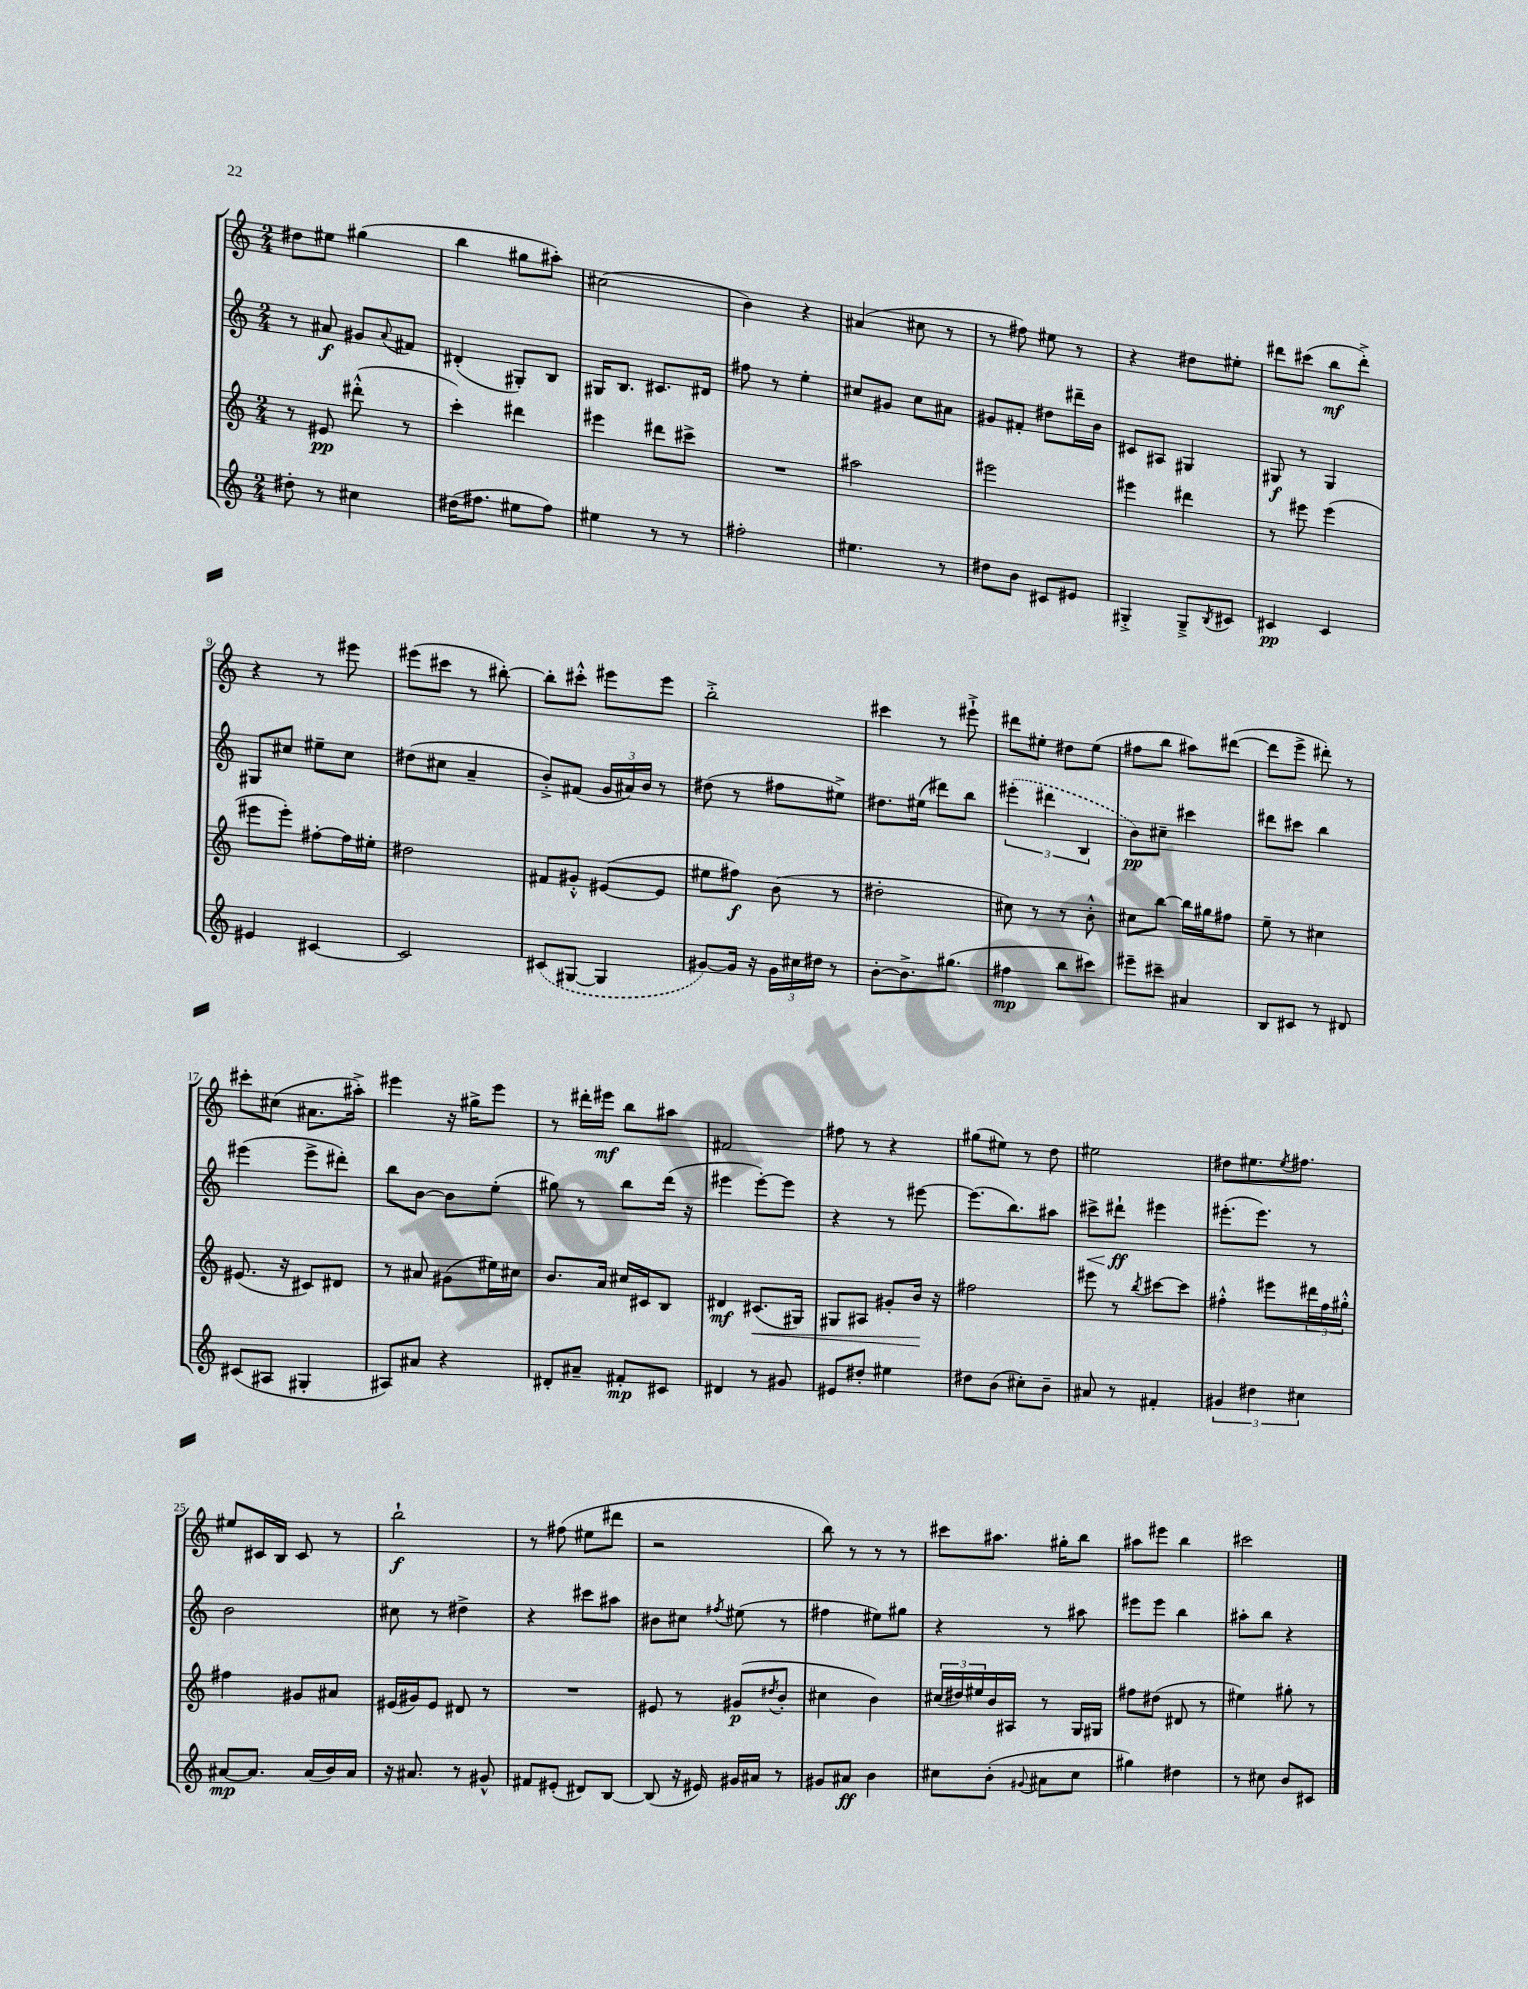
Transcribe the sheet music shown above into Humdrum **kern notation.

**kern	**dynam	**kern	**dynam	**kern	**dynam	**kern	**dynam
*part4	*part4	*part3	*part3	*part2	*part2	*part1	*part1
*staff4	*staff4	*staff3	*staff3	*staff2	*staff2	*staff1	*staff1
*clefG2	*	*clefG2	*	*clefG2	*	*clefG2	*
*k[]	*	*k[]	*	*k[]	*	*k[]	*
*M2/4	*	*M2/4	*	*M2/4	*	*M2/4	*
=1	=1	=1	=1	=1	=1	=1	=1
8dd#X'\	.	8r	.	8r	.	8dd#X\L	.
8r	.	8e#X/	pp	8a#X/	f	8ee#X\J	.
4cc#X\	.	(8ddd#X'^^\	.	8g#X/L	.	(4gg#X\	.
.	.	.	.	8qqa#/	.	.	.
.	.	8r	.	8f#X/J	.	.	.
=2	=2	=2	=2	=2	=2	=2	=2
(16dd#X\KL	.	4ccc'\)	.	(4d#X'/	.	4bb\	.
8.ff#X\J	.	.	.	.	.	.	.
8ee#X\L	.	4ddd#X\	.	8G#X'/L)	.	8gg#X\L	.
8ff#\J)	.	.	.	8B/J	.	8aa#X'\J)	.
=3	=3	=3	=3	=3	=3	=3	=3
4ee#X\	.	4eee#X\	.	16G#X/KL	.	(2cc#X\	.
.	.	.	.	8.B/J	.	.	.
8r	.	8ddd#X\L	.	8.c#X/L	.	.	.
8r	.	8ccc#X^\J	.	.	.	.	.
.	.	.	.	16d#X/Jk	.	.	.
=4	=4	=4	=4	=4	=4	=4	=4
2ff#X'\	.	2r	.	8ff#X\	.	4b\)	.
.	.	.	.	8r	.	.	.
.	.	.	.	4ee'\	.	4r	.
=5	=5	=5	=5	=5	=5	=5	=5
4.ee#X\	.	2aa#X\	.	8cc#X/L	.	(4a#X/	.
.	.	.	.	8g#X/J	.	.	.
.	.	.	.	8cc#\L	.	8cc#X\	.
8r	.	.	.	8a#X\J	.	8r	.
=6	=6	=6	=6	=6	=6	=6	=6
8dd#X\L	.	2eee#X\	.	8g#X/L	.	8r	.
8b\J	.	.	.	8f#X'/J	.	8ff#X\)	.
8c#X/L	.	.	.	8dd#X\L	.	8ee#X\	.
8e#X/J	.	.	.	16ddd#X~\L	.	8r	.
.	.	.	.	16b\JJ	.	.	.
=7	=7	=7	=7	=7	=7	=7	=7
4G#X'^/	.	4eee#X\	.	8c#X/L	.	4r	.
.	.	.	.	8A#X/J	.	.	.
8G#~^/L	.	4ddd#X\	.	4G#X/	.	8dd#X\L	.
8qB/	.	.	.	.	.	.	.
8c#X/J	.	.	.	.	.	8ee#X'\J	.
=8	=8	=8	=8	=8	=8	=8	=8
4c#X/	pp	8r	.	8G#X/	f	8ddd#X\L	.
.	.	8eee#X\	.	8r	.	(8ccc#X\J	.
4c#/	.	(4eee#\	.	4G#/	.	8bb\L	mf
.	.	.	.	.	.	8ddd#'^\J)	.
!!LO:LB:g=z
=9	=9	=9	=9	=9	=9	=9	=9
4e#X/	.	8eee#X\L	.	8G#X/L	.	4r	.
.	.	8eee#'\J)	.	8cc#X/J	.	.	.
[4c#X/	.	[8ff#X'\L	.	8ee#X~\L	.	8r	.
.	.	16ff#\L]	.	8cc#\J	.	8eee#X\	.
.	.	16ee#X'\JJ	.	.	.	.	.
=10	=10	=10	=10	=10	=10	=10	=10
2c#/]	.	2dd#X\	.	(8dd#X\L	.	(8eee#X\L	.
.	.	.	.	8cc#X\J	.	8ccc#X\J	.
.	.	.	.	4a~/	.	8r	.
.	.	.	.	.	.	[8bb#X'\)	.
=11	=11	=11	=11	=11	=11	=11	=11
(8c#X/L	.	8f#X/L	.	8b'^/L)	.	8bb#'\L]	.
[8G#X/J	.	8g#X'^^/J	.	(8f#X/J	.	8ccc#X'^^\J	.
4G#/]	.	([8e#X/L	.	24g/LL	.	8eee#X\L	.
.	.	.	.	24a#X/)	.	.	.
.	.	.	.	24b/JJ	.	.	.
.	.	8e#/J]	.	8r	.	8eee#\J	.
=12	=12	=12	=12	=12	=12	=12	=12
[8g#X/L)	.	8ee#X\L	.	(8dd#X\	.	2bb'^\	.
16g#/Jk]	.	8ff#X\J)	f	8r	.	.	.
16r	.	.	.	.	.	.	.
24g#\LL	.	(8b\	.	8ff#X\L	.	.	.
24cc#X\	.	.	.	.	.	.	.
24dd#X\JJ	.	.	.	.	.	.	.
8r	.	8r	.	8ee#X^\J)	.	.	.
=13	=13	=13	=13	=13	=13	=13	=13
[8b'\L	.	2dd#X'\	.	8.dd#X\L	.	4ccc#X\	.
8.b^\]	.	.	.	.	.	.	.
.	.	.	.	(16ee#X\Jk	.	.	.
.	.	.	.	8ddd#X\L)	.	8r	.
(8.gg#X\J	.	.	.	.	.	.	.
.	.	.	.	8bb\J	.	8eee#X`^\	.
=14	=14	=14	=14	=14	=14	=14	=14
4ff#X\	mp	8cc#X\)	.	(6eee#X'\	.	8ddd#X\L	.
.	.	8r	.	.	.	8ee#X'\J	.
.	.	.	.	6ddd#X\	.	.	.
8bb\L	.	8r	.	.	.	8dd#X\L	.
.	.	.	.	6B/	.	.	.
8ccc#X\J)	.	8b'^^\	.	.	.	(8ee#\J	.
=15	=15	=15	=15	=15	=15	=15	=15
8eee#X~\L	.	8cc#X\L	.	8b\L)	pp	8ff#X\L	.
8ccc#X~\J	.	[8bb\J	.	8cc#X~\J	.	8bb\J	.
4a#X/	.	16bb\LL]	.	4ccc#X\	.	8aa#X\L)	.
.	.	16gg#X\J	.	.	.	.	.
.	.	8ff#X\J	.	.	.	([8ddd#X\J	.
=16	=16	=16	=16	=16	=16	=16	=16
8B/L	.	8ee~\	.	8ddd#X\L	.	8ddd#\L]	.
8c#X/J	.	8r	.	8ccc#X\J	.	8eee^\J	.
8r	.	4cc#X\	.	4bb\	.	8ddd#X'\)	.
8d#X/	.	.	.	.	.	8r	.
!!LO:LB:g=z
=17	=17	=17	=17	=17	=17	=17	=17
(8c#X/L	.	(8.e#X/	.	(4eee#X\	.	8ccc#X'\L	.
8A#X/J	.	.	.	.	.	(8cc#X\J	.
.	.	16r	.	.	.	.	.
4G#X'/	.	8c#X/L)	.	8eee#^\L	.	8.a#X\L	.
.	.	8d#X/J	.	8ddd#X'\J)	.	.	.
.	.	.	.	.	.	16aa#X'^\Jk)	.
=18	=18	=18	=18	=18	=18	=18	=18
8A#X/L)	.	8r	.	8bb\L	.	4eee#X\	.
8a#X/J	.	8a#X/	.	[8b\J	.	.	.
4r	.	(8g#X\L	.	8b\L]	.	16r	.
.	.	.	.	.	.	16gg#X^\KL	.
.	.	16ee#X\L)	.	(8ee'\J	.	8eee#\J	.
.	.	16cc#X\JJ	.	.	.	.	.
=19	=19	=19	=19	=19	=19	=19	=19
8d#X'/L	.	8.b/L	.	8gg#X\)	.	8r	.
8a#X~/J	.	.	.	8r	.	16ddd#X'\LL	.
.	.	16a/Jk	.	.	.	16eee#X\JJ	mf
8f#X'/L	mp	16cc#X/LL	.	8bb\L	.	8bb\L	.
.	.	16c#X/J	.	.	.	.	.
8c#X/J	.	8B/J	.	(16ddd\Jk	.	8aa#X\J	.
.	.	.	.	16r	.	.	.
=20	=20	=20	=20	=20	=20	=20	=20
4d#X/	.	4d#X/	mf	4eee#X\	.	2f#X/	.
!	!	!	!LO:HP:b	!	!	!	!
8r	.	(8.c#X/L	<	[8eee#'\L)	.	.	.
8g#X/	.	.	.	8eee#\J]	.	.	.
.	.	16G#X/Jk)	.	.	.	.	.
=21	=21	=21	=21	=21	=21	=21	=21
8e#X/L	.	8G#X/L	.	4r	.	8ff#X\	.
8dd#X'/J	.	8A#X/J	.	.	.	8r	.
4ee#X\	.	8g#X'/L	.	8r	.	4r	.
.	.	16b/Jk	.	[8eee#X\	.	.	.
.	.	16r	[	.	.	.	.
=22	=22	=22	=22	=22	=22	=22	=22
8dd#X\L	.	2ff#X\	.	(8.eee#\L]	.	(8gg#X\L	.
(8b\J	.	.	.	.	.	8ee#X\J)	.
.	.	.	.	8.bb\)	.	.	.
8cc#X'\L)	.	.	.	.	.	8r	.
8b~\J	.	.	.	8aa#X\J	.	8dd\	.
=23	=23	=23	=23	=23	=23	=23	=23
!	!	!	!	!	!LO:HP:b	!	!
8a#X/	.	8eee#X\	.	8ccc#X^\L	<	2ee#X\	.
8r	.	8r	.	8ddd#X`\J	ff	.	.
.	.	8qbb/	.	.	.	.	.
4f#X'/	.	[8ccc#X\L	.	4eee#X\	[	.	.
.	.	8ccc#\J]	.	.	.	.	.
=24	=24	=24	=24	=24	=24	=24	=24
6g#X/	.	4ff#X'^^\	.	(8.eee#X'\L	.	8dd#X\L	.
.	.	.	.	.	.	8.ee#X\	.
6dd#X\	.	.	.	.	.	.	.
.	.	.	.	8.eee#\J)	.	.	.
.	.	8eee#X\L	.	.	.	.	.
.	.	.	.	.	.	8qee#/	.
.	.	.	.	.	.	8.ff#X\J	.
6cc#X\	.	.	.	.	.	.	.
.	.	24ddd#X\L	.	8r	.	.	.
.	.	24ff#\	.	.	.	.	.
.	.	24gg#X'^^\JJ	.	.	.	.	.
!!LO:LB:g=z
=25	=25	=25	=25	=25	=25	=25	=25
[8a#X/L	mp	4ff#X\	.	2b\	.	8ee#X/L	.
8.a#/J]	.	.	.	.	.	16c#X/L	.
.	.	.	.	.	.	16B/JJ	.
.	.	8g#X/L	.	.	.	8c#/	.
(16a#/LL	.	.	.	.	.	.	.
16b/)	.	8a#X/J	.	.	.	8r	.
16a#/JJ	.	.	.	.	.	.	.
=26	=26	=26	=26	=26	=26	=26	=26
16r	.	(16e#X/LL	.	8cc#X\	.	2bb`\	f
8.a#X/	.	16g#X/J)	.	.	.	.	.
.	.	8e#/J	.	8r	.	.	.
8r	.	8d#X/	.	4dd#X^\	.	.	.
8g#X^^/	.	8r	.	.	.	.	.
=27	=27	=27	=27	=27	=27	=27	=27
8f#X/L	.	2r	.	4r	.	8r	.
(8e#X'/J	.	.	.	.	.	(8ff#X\	.
8d#X/L)	.	.	.	8ccc#X\L	.	8ee#X\L	.
[8B/J	.	.	.	8aa#X\J	.	8ddd#X\J	.
=28	=28	=28	=28	=28	=28	=28	=28
(8B/]	.	8e#X/	.	8b#X\L	.	2r	.
16r	.	8r	.	8cc#X\J	.	.	.
16e#X/)	.	.	.	.	.	.	.
.	.	.	.	8qff#X/	.	.	.
16g#X/LL	.	(8g#X/L	p	(8ee#X\	.	.	.
16a#X/JJ	.	.	.	.	.	.	.
.	.	8qdd#X/	.	.	.	.	.
8r	.	8b'/J	.	8r	.	.	.
=29	=29	=29	=29	=29	=29	=29	=29
8g#X/L	.	4cc#X\	.	4ff#X\	.	8bb\)	.
8a#X/J	ff	.	.	.	.	8r	.
4b\	.	4b\)	.	8ee#X\L)	.	8r	.
.	.	.	.	8gg#X\J	.	8r	.
=30	=30	=30	=30	=30	=30	=30	=30
8cc#X\L	.	(24cc#X/LL	.	4r	.	8ccc#X\L	.
.	.	24dd#X/)	.	.	.	.	.
.	.	24ee#X/	.	.	.	.	.
(8b'\J	.	16b/	.	.	.	8.aa#X\J	.
.	.	16A#X/JJ	.	.	.	.	.
8qqg#X/	.	.	.	.	.	.	.
8a#X\L	.	8r	.	8r	.	.	.
.	.	.	.	.	.	16gg#X'\KL	.
8cc#\J	.	16G/LL	.	8aa#X\	.	8bb\J	.
.	.	16G#X/JJ	.	.	.	.	.
=31	=31	=31	=31	=31	=31	=31	=31
4gg#X\)	.	8ff#X\L	.	8eee#X\L	.	8aa#X\L	.
.	.	(8dd#X\J	.	8eee#\J	.	8eee#X\J	.
4dd#X\	.	8d#X/	.	4bb\	.	4bb\	.
.	.	8r	.	.	.	.	.
=32	=32	=32	=32	=32	=32	=32	=32
8r	.	4ee#X\)	.	8aa#X'\L	.	2ccc#X\	.
8cc#X\	.	.	.	8bb\J	.	.	.
8b/L	.	8gg#X'\	.	4r	.	.	.
8c#X/J	.	8r	.	.	.	.	.
==	==	==	==	==	==	==	==
*-	*-	*-	*-	*-	*-	*-	*-
